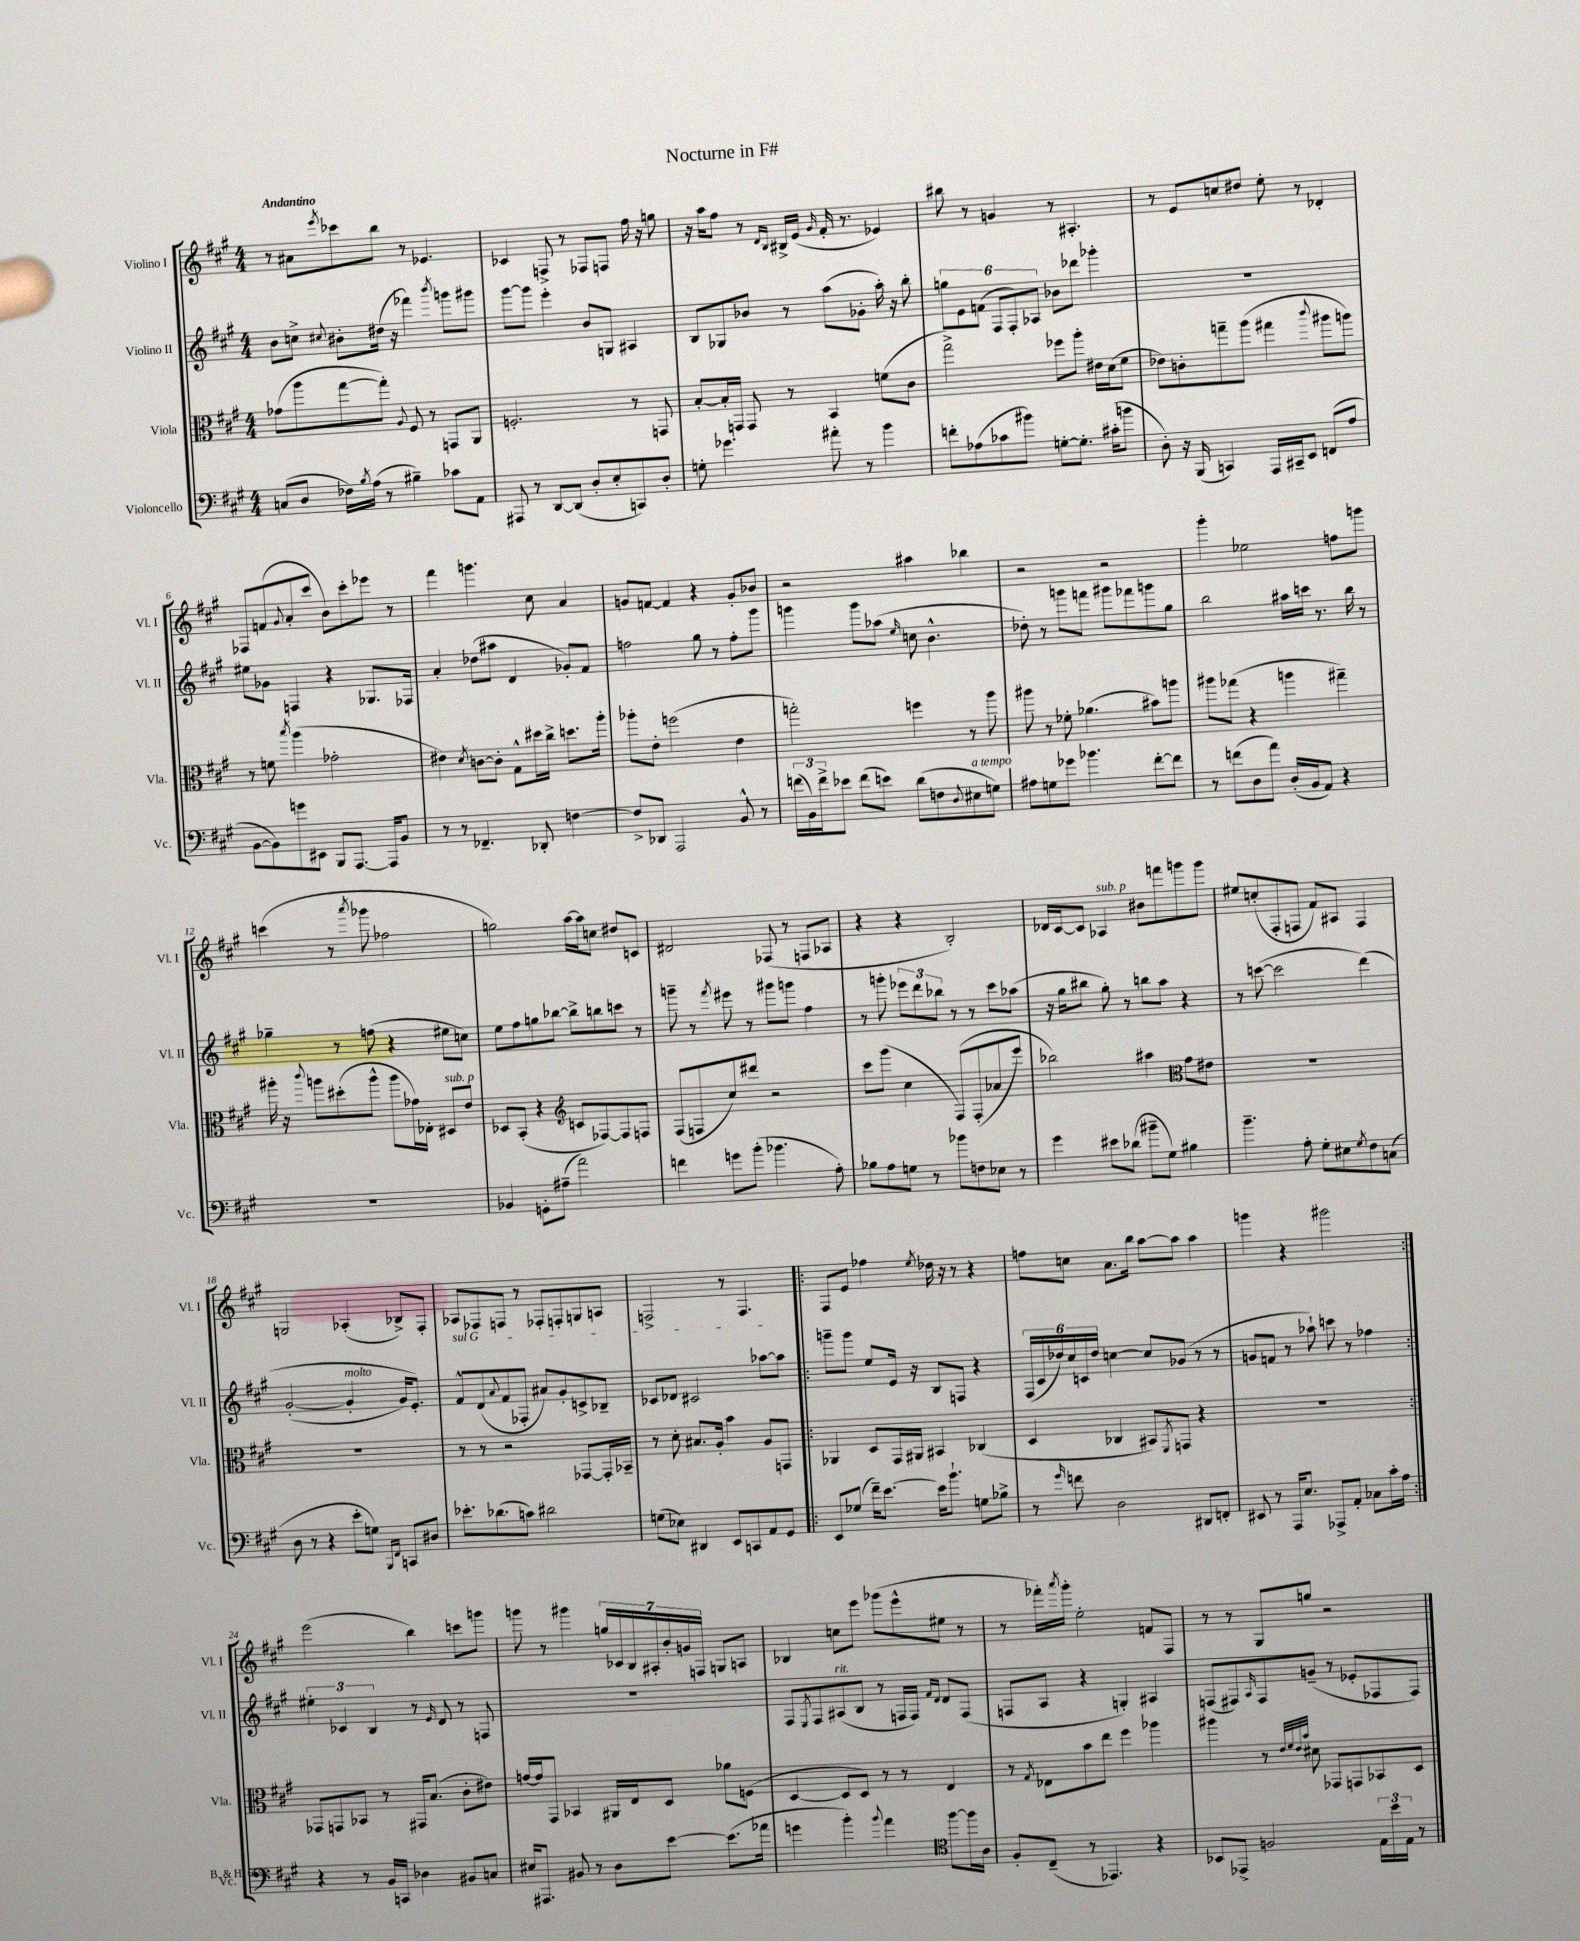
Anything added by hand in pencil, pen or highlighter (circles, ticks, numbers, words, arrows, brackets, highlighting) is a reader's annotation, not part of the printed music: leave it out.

**kern	**kern	**kern	**kern
*part4	*part3	*part2	*part1
*staff4	*staff3	*staff2	*staff1
*I"Violoncello	*I"Viola	*I"Violino II	*I"Violino I
*I'Vc.	*I'Vla.	*I'Vl. II	*I'Vl. I
*clefF4	*clefC3	*clefG2	*clefG2
*k[f#c#g#]	*k[f#c#g#]	*k[f#c#g#]	*k[f#c#g#]
*M4/4	*M4/4	*M4/4	*M4/4
=1	=1	=1	=1
!	!	!	!LO:TX:a:B:t=Andantino
(8Cn/L	(8g-X\L	8b\L	8r
8D/J	8aa\	8ccn^\J	8a#X\L
.	.	8qqcc#X/	8qeee/
16F-X\LL)	[8gg#\	8b#X'\L	8ccc-X\
8qB/	.	.	.
(16A\JJ	.	.	.
8r	8gg#'\J])	(16dd#X\Jk	8bb\J
.	.	16r	.
.	8qqA/	.	.
4B#X~\)	8F#/	4fff-X\)	8r
.	8r	.	4.e-X/
.	.	8qbbb/	.
8c-X\L	8GGn/L	8gggn\L	.
8AA\J	8AA/J	8ggg#X\J	.
=2	=2	=2	=2
8AAA#X/	2.Fn'/	[8ggg#\L	4c-X/
8r	.	8ggg#\J]	.
[8DD/L	.	4eee'\	8Fn^/
(8DD/J]	.	.	8r
8D'/L	.	8b/L	8F-X/L
8E'/	.	8Gn/J	8Fn/J
8CCn/)	8r	4A#X/	16ff#\
.	.	.	16r
8D'/J	8GGn/	.	8ggn\
=3	=3	=3	=3
8Gn'\	[8B'/L	8B/L	16r
.	.	.	16aa\KL
4.g-X\	16B'/L]	8G-X/	8ff#\J
.	16GGn/JJ	.	.
.	8GG/	8b-X/J	8r
.	.	.	16qqd/LL
.	.	.	16qqB/JJ
.	8r	8r	16B#X^/LL
.	.	.	(16e/JJ
.	.	.	16qqg#/
8a#X'\	4BB/	(8aa\L	16f#'/
.	.	.	8.r
8r	.	8g-X'\J	.
4b\	(8fn\L	16aa'\)	4e-X/)
.	.	16r	.
.	8c#\J	8bb'\	.
=4	=4	=4	=4
8fn'\L	2gg#^\)	12ggn\L	8bb#X\
.	.	12e\	.
(8A-X\	.	.	8r
.	.	(12fn\J	.
8c-X\	.	12F#/L	4gn/
.	.	12F#'/)	.
8b#X\J)	.	.	.
.	.	12A-X/J	.
[8Gn'\L	8ff-X\L	8b-X\L	8r
8.G'\J]	8aa'\J	8ddd-X\J	4.A#X'/
.	16e#X\LL	4ggg-X'\	.
(16c#X'\KL	(16d\J	.	.
8bn\J	8f#\J	.	.
=5	=5	=5	=5
8D'\)	8e-X\L)	1r	8r
16r	8cn'\	.	8e/L
(16BBB/	.	.	.
4CCn/)	8ggn~\	.	8ccn/
.	(8aa\J	.	8dd#X/J
16AAA/LL	4gg#X\	.	8ee'\
16CC#X~/J	.	.	.
8EE/J	.	.	8r
.	8qqccc#/	.	.
(8FFn/L	8aa#X\L	.	4d-X'/
8A/J	8aan\J)	.	.
!!LO:LB:g=z
=6	=6	=6	=6
[8BB\L	8r	8ee#X\L	8F-X/L
8BB\])	8fn\	8g-X\J	(8fn/
.	8qbb/	.	8qqg#/
8gn\	(4aa\	4Fn/	8a'/
8EE#X\J	.	.	8ccc#/J
8BBB/L	2g-X'\	4r	8b\L)
[8.AAA/J	.	.	8ccc#'\
.	.	8.G-X/L	8eee-X\J
16AAA/KL]	.	.	.
8BB/J	.	.	8r
.	.	16F-X/Jk	.
=7	=7	=7	=7
8r	4e#X\)	4a'/	4fff#\
8r	.	.	.
.	8qd/	.	.
4.FF-X~/	[8cn\L	(8dd-X\L	4.gggn\
.	8c'\J]	8aa#X\J	.
.	8G#^^\L	4d/	.
8DD-X'/	16dd#X\L	.	8cc#\
.	16cc#^\JJ	.	.
[4Fn\	8.ddn\L	8g-X'/L)	4a/
.	.	8f#/J	.
.	16aa'\Jk	.	.
=8	=8	=8	=8
8F^/L]	8aa-X'\L	2ffn\	8gn/L
8DD-X/J	8e'\J	.	[8fn/J
2AAA/	(2ffn\	.	4f/]
.	.	8gg#\	4r
.	.	8r	.
8BB^^/	4e\	8ff'\L	8g'/L
8r	.	8ggg#\J	8b-X/J
=9	=9	=9	=9
(24fn\LL	2ggn'\)	4gggn\	2r
24BB\)	.	.	.
24f^\J	.	.	.
8e-X\J	.	.	.
(8f\L	.	8ggg\L	.
8en\J)	.	(8aa-X\J	.
.	.	16qqee/	.
(8d\L	4ffn\	8ccn\	4aa#X\
8Fn\	.	4.b^^\	.
8qqD/	.	.	.
!LO:TX:a:i:t=a tempo	!	!	!
8E#X\	8r	.	4bb-X\
8Gn\J)	8aa\	.	.
=10	=10	=10	=10
8A#X\L	8aa#X\	8dd-X'\)	2r
8Gn\	8r	8r	.
8g-X\J	8f-X'\	8gggn\L	.
4.b-X\	(4.a-X\	8fffn\J	.
.	.	8ggg#X\L	2r
.	.	8fff-X\	.
[8f#'\L	8b#X\L)	8gggn\	.
8f#\J]	8aan\J	8gg#\J	.
=11	=11	=11	=11
8r	8aa#X\L	2bb\	4ggg#'\
(8fn\L	(8gg-X\J	.	.
8D\	4r	.	2ee-X\
8a\J)	.	.	.
(16D'/LL	4aan\	16aa#X\LL	.
16BB/J	.	16cccn\JJ	.
8AA/J)	.	8.r	.
4r	4gg#X~\)	.	8ffn\L
.	.	16bb\	.
.	.	8r	8gggn\J
!!LO:LB:g=z
=12	=12	=12	=12
1r	16aa#X'\	4gg-X~\	(4cccn\
.	16r	.	.
.	8qqccc#/	.	.
.	8aan\L	.	.
.	(8dd#X'\	8r	8r
.	.	.	8qaaa/
.	8aa^^\J	(8ffn\	8ggg-X\
.	8aa\L	4r	2ff-X\
.	16g-X\L)	.	.
.	16E-X'\JJ	.	.
!	!LO:TX:a:i:t=sub. p	!	!
.	8D#X/L	8ee#X\L	.
.	8e/J	8ccn\J)	.
=13	=13	=13	=13
4BB-X/	8D-X/L	8ee\L	2ggn\)
.	(8BB'/J	8ff#\	.
8GGn'\L	4r	8ggn\	.
(8A#X~\J	.	[8bb-X\J	.
*	*clefG2	*	*
2a\)	8cn/L	8bb-^\L]	[16aa\LL
.	.	.	16aa\J]
.	[8F-X/)	8bbn\	8ccn\J
.	8F-/]	8cccn\J	8dd#X/L
.	8Fn/J	8r	8cn/J
=14	=14	=14	=14
4fn\	(8F#/L	8gggn~\	2d#X/
.	8Fn/	8r	.
.	.	8qfff#/	.
8gn\L	8cc#/)	8eee#X\	.
(8b'\J	8ddd#X/J	8r	.
4.b-X\	2r	8ggg#X\L	(8F-X/
.	.	8gggn\J	8r
.	.	4ff#\	8Fn/L
8A'\)	.	.	8A-X/J
=15	=15	=15	=15
8B-X\L	8ccc#\L	8r	4r
8A\	(8ggg#\J	8gggn'\	.
8Gn\J	4cc#\	12eee-X\L	4r
.	.	12ddd\	.
8r	.	.	.
.	.	12bb-X\J	.
8b-X\L	(8F#/L)	8r	2B'/)
8Fn\	(8F#'/	8r	.
8E-X\J	8a-X/	8ccc#\L	.
8r	8eee/J)	(8aa-X\J	.
=16	=16	=16	=16
4g#\	2bb-X\)	16r	16d-X/LL
.	.	16gg#\KL	[16c#/J
.	.	8bb#X\J	8c#/J]
!	!	!	!LO:TX:a:i:t=sub. p
8e#X\L	.	8gg#'\)	4A-X/
(8d-X\J	.	8r	.
8b#X~\L	4aa#X\	8bbn\L	8b#X\L
8G#\J)	.	8aa\J	8fffn\
*	*clefC3	*	*
4B#X\	8g#\L	4r	8gggn\
.	8e#X\J	.	8ggg\J
=17	=17	=17	=17
4.b~\	1r	8r	8ee#X/L
.	.	([8cccn\	(8ccn'/
.	.	2ccc\]	8F#'/
8A'\	.	.	8Fn/J
8G#'\L	.	.	8f#/L)
8E#X\	.	.	8A#X/J
8qG#/	.	.	.
8F#\	.	(4ddd\)	4F/
(8Cn\J	.	.	.
!!LO:LB:g=z
=18	=18	=18	=18
8D\	1r	([2g#'/	2Gn/
8r	.	.	.
4r	.	.	.
!	!	!LO:TX:a:i:t=molto	!
8e'\L	.	4g#'/]	(4A-X'/
8Gn\J)	.	.	.
16qqBBB/LL	.	.	.
16qqFF#/JJ	.	.	.
8CCn/L	.	16g#/KL)	8B-X^/L)
.	.	8.e'/J)	.
8D#X/J	.	.	8F#'/J
=19	=19	=19	=19
!	!	!LO:TX:a:i:t=sul G	!
8.e-X'\L	8r	8f#^^/L	8A-X/L
.	8r	(8d/	8F-X/
(8.d-X\	.	.	.
.	.	8qqa/	.
.	2r	8f#/	8Fn/J
8cn\J)	.	8F-X'/J	8r
2d#X\	.	8a#X/L)	8F-X'/L
.	.	8g#'/	8Fn'/
.	[8GG-X/L	8cn^/	8Gn/
.	16GG-'/L]	8B-X~/J	8An/J
.	16BB-X~/JJ	.	.
=20	=20	=20	=20
(8Gn\L	8r	8c-X/L	2Fn^/
8E-X\J)	8d'\	8d-X/J	.
4DD#X/	8.B#X/L	2c#X/	.
.	16A'/Jk	.	.
8EE/L	4b\	.	8r
8CCn/	.	.	4.F/
8AA/	8A/L	[8aa-X\L	.
8GG#/J	8GGn/J	8aa-\J]	.
=21!|:	=21!|:	=21!|:	=21!|:
8EE/L	4AA-X/	8gggn~\L	8F#/L
(8G-X/J	.	8ggg\J	8e/J
16f#~\KL)	8D/L	8ee/L	4ff-X\
[8.e\J	.	.	.
.	16GG#/L	16e/Jk	.
.	16AA#X/JJ	16r	.
.	.	.	8qee/
16e\KL]	4BB#X/	8B/L	16dd-X\
8.b`\J	.	.	16r
.	.	8Fn/J	8r
8Gn\L	(4C-X/	4r	4r
8B-X^\J	.	.	.
=22	=22	=22	=22
8r	4D/	(24F#/LL	8ffn\L
.	.	24c#/	.
.	.	24dd-X/)	.
16qqg#/	.	.	.
8fn\	.	24cc#/	8ccn\J
.	.	24cn/	.
.	.	24dd-/JJ	.
2D\	4C-X/	[4ccn\	8.a\L
.	.	.	16bb\Jk
.	8BB#X/L)	8cc/L]	[8aa\L
.	8qFF#/	.	.
.	8GGn/J	(8g-X/J	8aa\J]
8DD#X/L	4r	8r	4aa\
8FFn'/J	.	8r	.
=23	=23	=23	=23
8EE#X/	1r	8gn/L	4gggn\
8r	.	8fn/J	.
16AAA/KL	.	8r	4r
8.E/J	.	.	.
.	.	8aa-X`\)	.
8AAA-X^/L	.	8cccn\	2ggg#X\
8AA'/J	.	8r	.
8C-X\L	.	4ff-X\	.
16c#'\L	.	.	.
16A\JJ	.	.	.
!!LO:LB:g=z
=24:|!	=24:|!	=24:|!	=24:|!
4r	8GG-X/L	6ee#X'\	(2eee\
.	8GGn/	.	.
.	.	6c-X/	.
8r	8BB-X/J	.	.
.	.	6B/	.
16BB/LL	8r	.	.
16CCn/JJ	.	.	.
4D-X\	16GG#X/KL	8r	4bb\)
.	(8.B/J	.	.
.	.	16qqe/	.
.	.	8d/	.
8BB#X/L	8c#'\L	8r	8cccn\L
8Cn/J	8e#X\J)	8Fn/	8gggn\J
=25	=25	=25	=25
16E#X/KL	[16gn/LL	1r	8gggn\
8.AAA#X/J	16g/J]	.	.
.	8GG#/J	.	8r
8BB#X/	4BB-X/	.	4ggg#X\
8r	.	.	.
8D\L	16AA#X/LL	.	28ggn/LL
.	.	.	28c-X/
.	16E/J	.	.
.	.	.	28B/
.	.	.	28A#X'/
[8e\J	8D/J	.	.
.	.	.	28b'/
.	.	.	28gn/
.	.	.	28Fn/JJ
(8.e\L]	8a-X\L	.	8Gn/L
.	(8Fn\J	.	8An/J
16a-X\Jk	.	.	.
=26	=26	=26	=26
4gn\	[4D/	8F#/L	4B-X/
.	.	8qE/	.
.	.	8F#/	.
!	!	!LO:TX:a:i:t=rit.	!
4b'\)	8D/L]	(8A#X/	8ccn\L
.	8D/J)	8B/J	8eee\J
8qqb/	.	.	.
4a\	8r	8r	(8ggg-X\L
.	8r	16Fn/LL	8eee^^\
.	.	16F/JJ)	.
*clefC4	*	*	*
.	.	16qqf#/LL	.
.	.	16qqd/JJ	.
[8ff#\L	4E/	8d/L	8ee#X\J
16ff#\L]	.	(8F/J	8r
16A\JJ	.	.	.
=27	=27	=27	=27
8F#'/L	8r	8Fn/L	8r
.	8qG#/	.	.
(8C#~/J	8E-X\L	8A/J	16fff-X'\LL)
.	.	.	8qaaa/
.	.	.	16ggg#'\JJ
8r	8b\	4r	2ee'\
4.EE-X/)	8ee\J	.	.
.	4ff#\	4Gn'/)	.
4r	4aa-X\	4A#X/	8fn/L
.	.	.	8F#/J
=28	=28	=28	=28
8BB-X/L	4aa#X\	(8Fn/L	8r
8EE-X^/J	.	8F#X/)	8r
.	.	16qqA/	.
2Fn/	8r	8F#/	8G#/L
.	32qqe/LLL	.	.
.	32qqf#/	.	.
.	32qqe/	.	.
.	32qqb/JJJ	.	.
.	8d#X\	(8gn~/J	8ggn/J
.	8GG-X/L	8r	2r
.	8GGn/	8e-X'/L	.
24E\LL	8BB-X/	8F-X/	.
24b\	.	.	.
24E\JJ	.	.	.
8r	8D/J	8F-/J)	.
==	==	==	==
*-	*-	*-	*-
